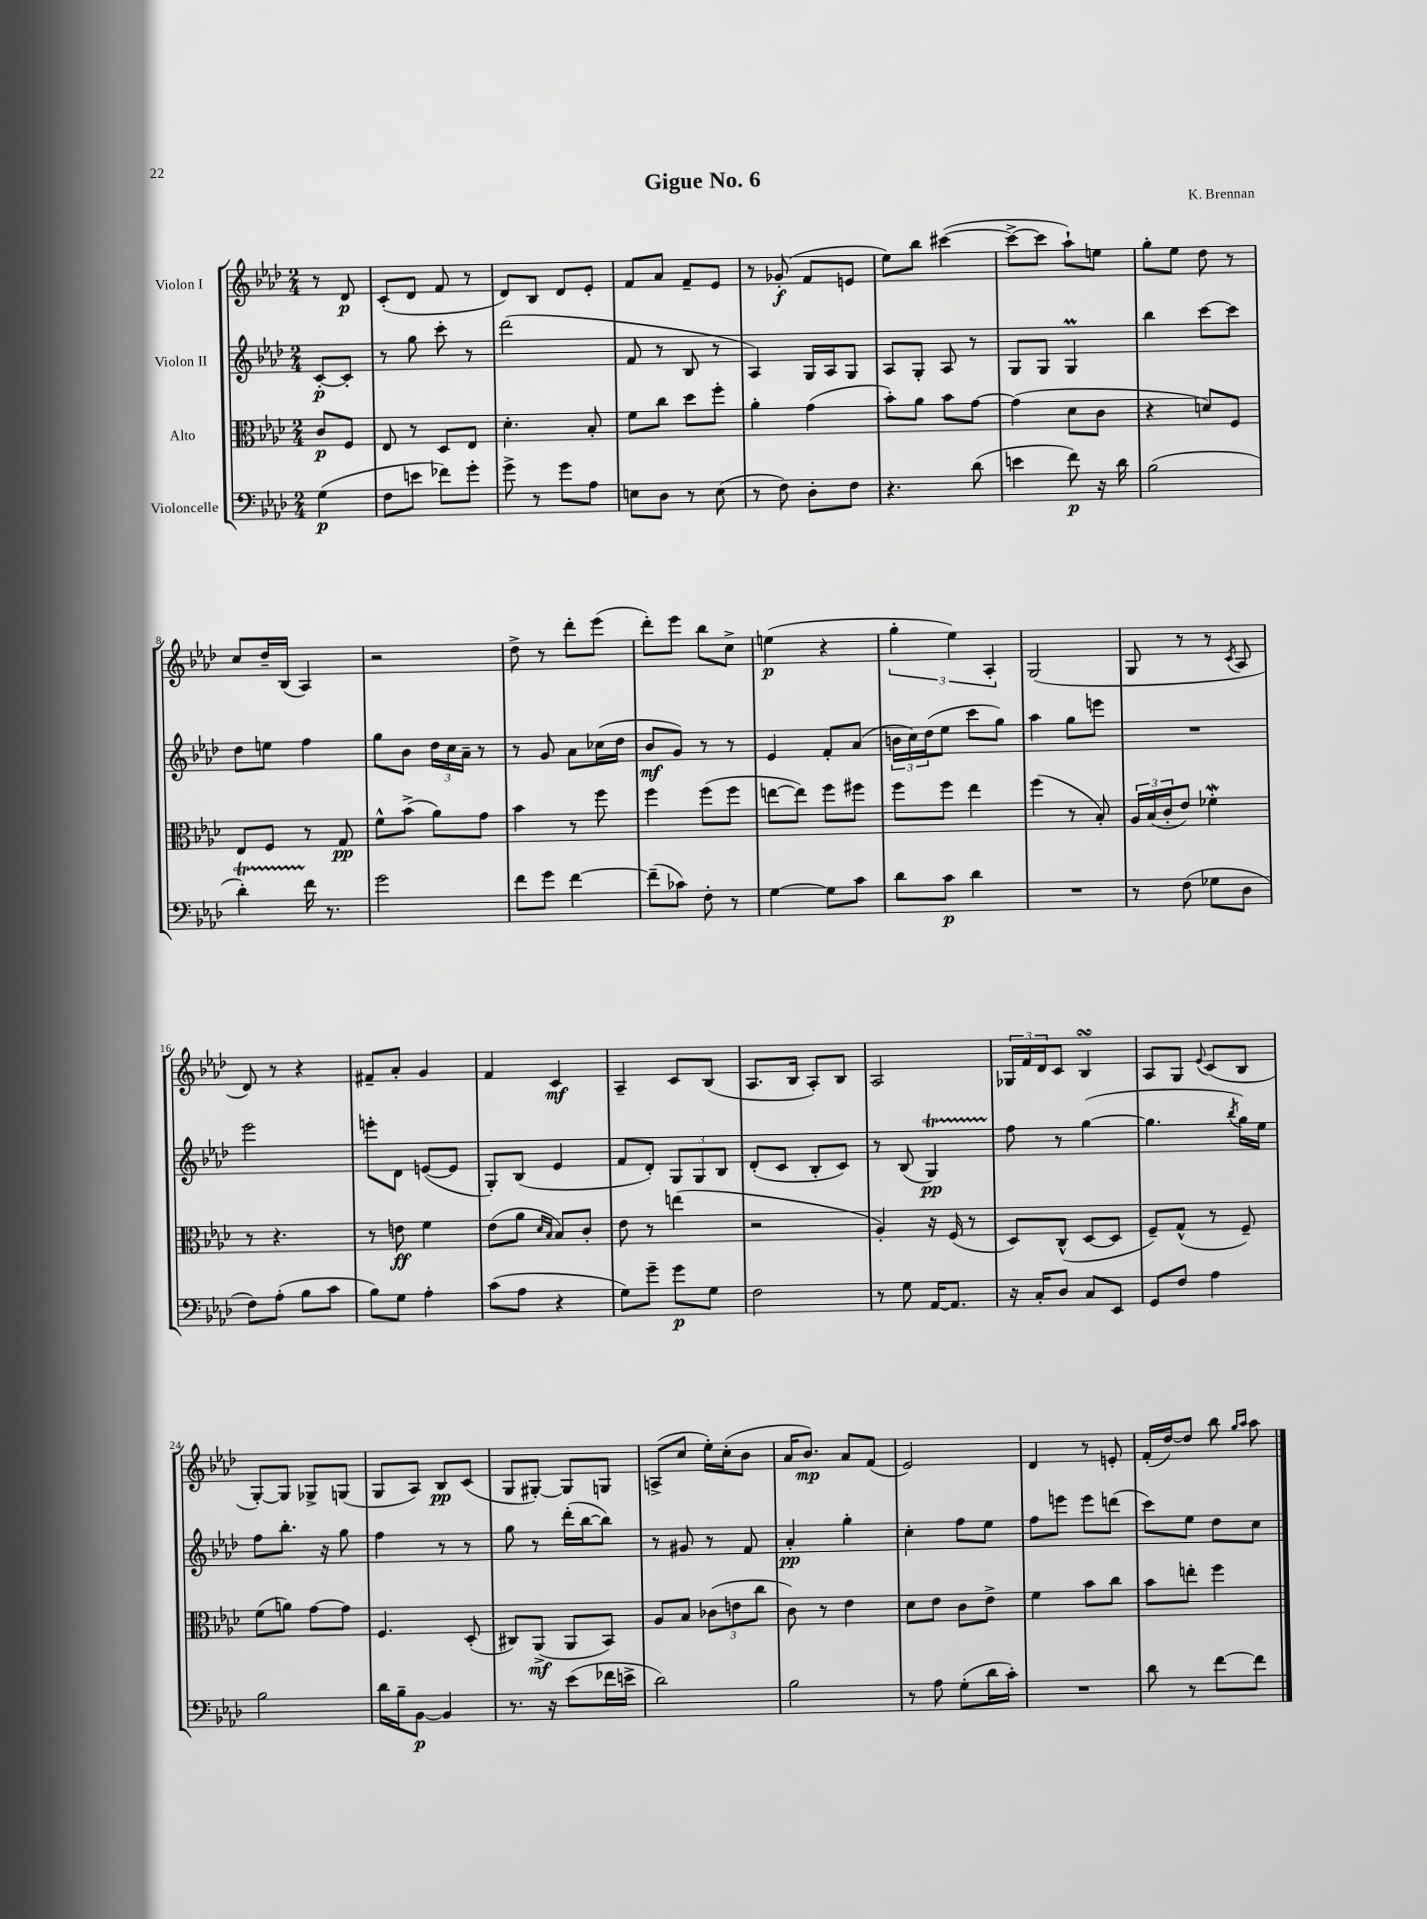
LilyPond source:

\header { title = "Gigue No. 6" composer = "K. Brennan" }
<<
\new StaffGroup <<
\new Staff = "s0" \with { instrumentName = "Violon I" } {
    \clef treble \key aes \major \numericTimeSignature \time 2/4 \partial 4
    r8 des'8\p |
    c'8-.( des'8 f'8 r8 |
    des'8) bes8 des'8 ees'8-. |
    f'8 aes'8 f'8-- ees'8 |
    r8 ges'8-.\f( f'8 e'8 |
    ees''8) bes''8 cis'''4~( |
    cis'''8~-> cis'''8 aes''8-!) e''8 |
    g''8-. ees''8 des''8 r8 |
    c''8 des''16-- bes16( aes4) |
    r2 |
    des''8-> r8 des'''8-. ees'''8( |
    des'''8-.) ees'''8 bes''8 c''8-> |
    e''4\p( r4 |
    \tuplet 3/2 { g''4-. ees''4) aes4-. } |
    g2( |
    g8 r8 r8 \acciaccatura { c'8 } aes8 |
    des'8) r8 r4 |
    fis'8-- aes'8-. g'4 |
    f'4 c'4\mf |
    aes4-- c'8 bes8( |
    aes8. bes16 aes8-.) bes8 |
    aes2 |
    \tuplet 3/2 { ges16 f'16 des'16 } c'8 bes4\turn |
    aes8 g8 \appoggiatura { ees'8 } c'8( bes8 |
    g8~-.) g8 ges8-> g8( |
    g8 aes8) bes8\pp c'8( |
    g8 gis8~-.) gis8 g8 |
    a8->( c''8 ees''16-.) c''16-.( bes'8 |
    aes'16 bes'8.\mp) aes'8 f'8( |
    ees'2) |
    des'4 r8 e'8-. |
    f'16-.( des''16~) des''8 bes''8 \grace { g''16 aes''16 } aes''8 \bar "|." |
}
\new Staff = "s1" \with { instrumentName = "Violon II" } {
    \clef treble \key aes \major \numericTimeSignature \time 2/4 \partial 4
    c'8~-.\p c'8-. |
    r8 g''8 c'''8-. r8 |
    des'''2( |
    f'8 r8 bes8 r8 |
    aes4) g16 aes16 g8 |
    aes8 g8-. aes8 r8 |
    g8 g8 g4\prall |
    bes''4 c'''8~ c'''8 |
    des''8 e''8 f''4 |
    g''8 bes'8 \tuplet 3/2 { des''16 c''16 aes'16-- } r8 |
    r8 g'8 aes'8 ces''16( des''16 |
    bes'8\mf g'8) r8 r8 |
    ees'4 f'8-. aes'8( |
    \tuplet 3/2 { b'16 c''16) des''16( } ees''8 c'''8 g''8) |
    aes''4 g''8 e'''8 |
    R2 |
    ees'''2 |
    e'''8-. des'8 e'8~( e'8 |
    g8-.) bes8( ees'4 |
    f'8 des'8-.) \tuplet 3/2 { g8 g8 bes8 } |
    des'8-.( c'8 bes8-. c'8) |
    r8 bes8( g4\startTrillSpan\pp) |
    f''8\stopTrillSpan r8 g''4~( |
    g''4. \acciaccatura { bes''8 } g''16) ees''16 |
    f''8 bes''8.-. r16 g''8 |
    f''4 r8 r8 |
    g''8 r8 des'''16-.( bes''16~ bes''8) |
    r8 gis'8 r8 f'8 |
    aes'4-.\pp g''4-. |
    c''4-. f''8 ees''8 |
    f''8 e'''8 e'''8 d'''8( |
    c'''8) ees''8 des''8 c''8 \bar "|." |
}
\new Staff = "s2" \with { instrumentName = "Alto" } {
    \clef alto \key aes \major \numericTimeSignature \time 2/4 \partial 4
    c'8\p f8 |
    ees8 r8 des8 ees8 |
    des'4.-. bes8-. |
    f'8 c''8 des''8 f''8-. |
    aes'4-. g'4( |
    bes'8-.) aes'8 bes'8 g'8~ |
    g'4( des'8 c'8 |
    r4 d'8) f8 |
    ees8 f8 r8 g8\pp |
    f'8-^ bes'8->( aes'8) g'8 |
    bes'4 r8 f''8 |
    f''4 f''8( f''8 |
    e''8~ e''8) f''8 fis''8 |
    f''8 f''8 ees''4 |
    f''4( r8 bes8-.) |
    \tuplet 3/2 { aes16 bes16( c'16-. } ees'8) fes'4-.\mordent |
    r8 r4. |
    r8 e'8\ff f'4 |
    ees'8( aes'8 \grace { des'16 bes16 } bes8) c'8-. |
    ees'8 r8 e''4( |
    r2 |
    aes4-.) r16 f16( r8 |
    des8) c8-^( des8~ des8 |
    f8--) g8-^( r8 f8--) |
    f'8( a'8) g'8~ g'8 |
    f4. des8-.( |
    cis8) aes,8->\mf( aes,8 bes,8) |
    aes8 bes8 \tuplet 3/2 { ces'8( e'8 c''8 } |
    c'8) r8 ees'4 |
    des'8 ees'8 c'8 ees'8-> |
    f'4 bes'8 c''8 |
    bes'8 e''8-. f''4 \bar "|." |
}
\new Staff = "s3" \with { instrumentName = "Violoncelle" } {
    \clef bass \key aes \major \numericTimeSignature \time 2/4 \partial 4
    g4\p( |
    f8 e'8 fes'8) g'8-. |
    g'8-> r8 g'8 aes8 |
    e8 des8 r8 e8( |
    r8 f8) des8-. f8 |
    r4. des'8( |
    e'4 f'8\p) r16 des'16 |
    bes2( |
    des'4-.\startTrillSpan) f'16\stopTrillSpan r8. |
    g'2 |
    f'8 g'8 f'4~ |
    f'8--( ces'8) f8-. r8 |
    g4~ g8 c'8 |
    des'8 c'8\p des'4 |
    R2 |
    r8 f8( ges8 des8 |
    f8) aes8-.( bes8 c'8 |
    bes8) g8 aes4-. |
    c'8( aes8 r4 |
    g8) g'8-- g'8\p g8 |
    f2 |
    r8 g8 aes,16~ aes,8. |
    r16 c16-. des8 c8 ees,8 |
    g,8 f8 aes4 |
    bes2 |
    des'16 bes16-- bes,8~\p bes,4 |
    r8. r16 ees'8( fes'16 e'16-> |
    des'2) |
    bes2 |
    r8 aes8 g8-.( des'16 c'16-.) |
    R2 |
    des'8 r8 f'8~ f'8 \bar "|." |
}
>>
>>
